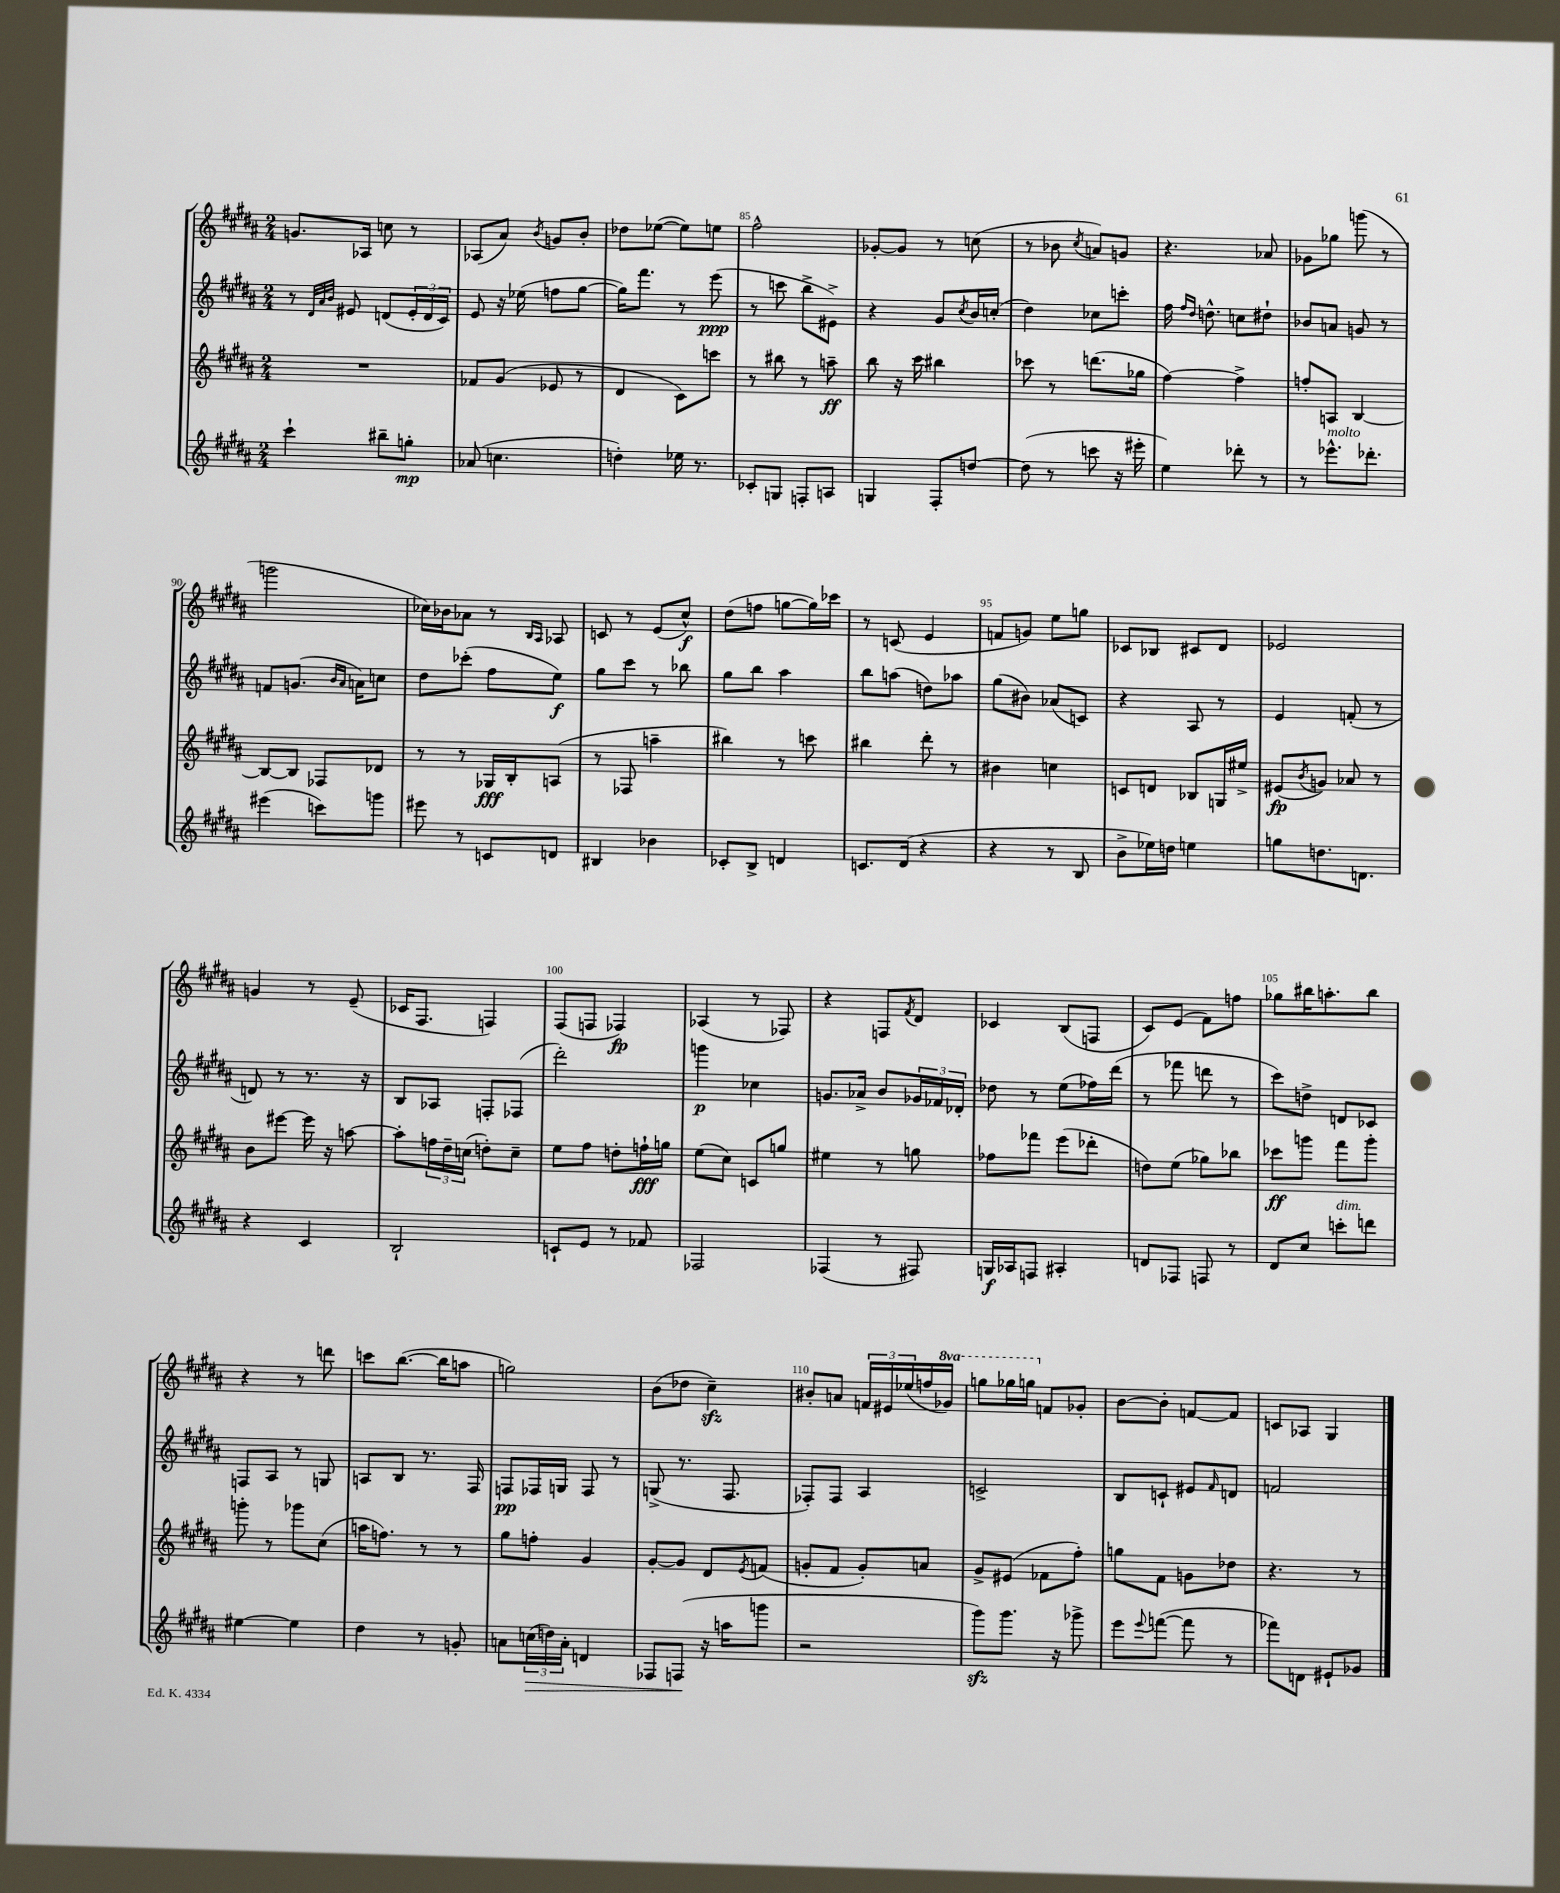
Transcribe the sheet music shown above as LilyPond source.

<<
\new StaffGroup <<
\new Staff = "s0" {
    \clef treble \key b \major \numericTimeSignature \time 2/4 \set Staff.ottavationMarkups = #ottavation-simple-ordinals
    g'8. aes16 c''8 r8 |
    aes8( ais'8) \acciaccatura { b'8 } g'8 b'8-. |
    des''8 ees''8~( ees''8) e''8 |
    fis''2-^ |
    ges'8~-. ges'8 r8 c''8( |
    r8 bes'8 \acciaccatura { cis''8 } a'8) g'8 |
    r4. aes'8 |
    ges'8 ges''8 g'''8( r8 |
    g'''2 |
    ces''16) bes'16 aes'8 r8 \grace { b16 ais16 } aes8 |
    c'8 r8 e'8( cis''8-^\f) |
    dis''8( f''8 g''8~ g''16) ces'''16 |
    r8 c'8( e'4 |
    f'8 g'8) e''8 g''8 |
    ces'8 bes8 cis'8 dis'8 |
    ees'2 |
    g'4 r8 e'8--( |
    ces'16 fis8. f4) |
    fis8( f8 fes4\fp) |
    aes4( r8 fes8) |
    r4 f8 \acciaccatura { fis'8 } dis'8 |
    ces'4 b8( f8 |
    cis'8) e'8( fis'8) f''8 |
    ges''8 bis''16 a''8.-. bis''8 |
    r4 r8 d'''8 |
    c'''8 b''8.~( b''16 a''8 |
    g''2) |
    b'8( des''8 cis''4--\sfz) |
    bis'8-. a'8 \tuplet 3/2 { f'16 eis'16 ees''16( } f''16 \ottava #1 ges''16) |
    g'''8 ges'''16 g'''16 \ottava #0 f'8 ges'8-. |
    b'8~ b'8-. f'8~ f'8 |
    c'8 aes8 gis4 \bar "|." |
}
\new Staff = "s1" {
    \clef treble \key b \major \numericTimeSignature \time 2/4
    r8 \grace { dis'32 ais'32 b'32 } eis'8 d'8( \tuplet 3/2 { eis'16-. d'16 cis'16) } |
    e'8 r16 ees''16( f''8 gis''8~ |
    gis''16) fis'''8. r8 e'''8\ppp( |
    r8 c'''8 b''8-> eis'8->) |
    r4 gis'8 \acciaccatura { cis''8 } b'16 c''16-.( |
    dis''4) ces''8 c'''8-. |
    fis''16 \grace { fis''16 dis''16 } d''8.-^ c''8 dis''8-! |
    bes'8 a'8 g'8 r8 |
    f'8 g'8.( \grace { b'16 ais'16 } a'16) c''8 |
    dis''8 ces'''8-.( fis''8 e''8\f) |
    gis''8 cis'''8 r8 bes''8 |
    gis''8 b''8 ais''4 |
    b''8 a''8( d''8) aes''8 |
    gis''8( bis'8) aes'8( c'8) |
    r4 ais8 r8 |
    e'4 f'8-.( r8 |
    d'8) r8 r8. r16 |
    b8 aes8 f8-. fes8( |
    dis'''2-.) |
    g'''4\p ces''4 |
    g'8. aes'16-> b'8 \tuplet 3/2 { ges'16 fes'16 des'16-. } |
    des''8 r8 e''8( fes''16) dis'''16( |
    r8 fes'''8 d'''8 r8 |
    cis'''8) d''8-> d'8 ces'8 |
    f8 ais8 r8 g8 |
    a8 b8 r8. fis16 |
    f8\pp fes16 g16 fes8 r8 |
    g8->( r8. fis8. |
    fes8-.) fes8 ais4 |
    c'2-> |
    b8 c'8-! eis'8 \grace { fis'16 } d'8 |
    f'2 \bar "|." |
}
\new Staff = "s2" {
    \clef treble \key b \major \numericTimeSignature \time 2/4
    R2 |
    fes'8 gis'8( ees'8 r8 |
    dis'4 cis'8) c'''8 |
    r8 bis''8 r8 a''8--\ff |
    b''8 r16 cis'''16 bis''4 |
    ces'''8 r8 d'''8.( ges''16 |
    fis''4~) fis''4-> |
    f''8-. a8 b4~ |
    b8~ b8 fes8 des'8 |
    r8 r8 ges16\fff b16-. a8( |
    r8 fes8 a''4-- |
    bis''4) r8 c'''8 |
    bis''4 dis'''8-. r8 |
    bis'4 c''4 |
    c'8 d'8 bes8 g16 eis''16-> |
    eis'8\fp( \acciaccatura { b'8 } g'8) aes'8 r8 |
    b'8 eis'''8~ eis'''16 r16 a''8~ |
    a''8-. \tuplet 3/2 { f''16 dis''16-- c''16( } d''8-.) c''8-- |
    e''8 fis''8 d''8-. f''16-!\fff g''16 |
    e''8( cis''8) c'8 g''8 |
    eis''4 r8 g''8 |
    fes''8 fes'''8 e'''8( des'''8-. |
    d''8) e''8( ges''8) bes''8 |
    ces'''8\ff g'''8 fis'''8 g'''8-. |
    g'''8-. r8 ges'''8 cis''8( |
    a''16 f''8.) r8 r8 |
    gis''8 f''8-. gis'4 |
    gis'8~-. gis'8 dis'8 \acciaccatura { e'8 } f'8( |
    g'8-. fis'8 g'8-.) a'8 |
    gis'8-> eis'8( fes'8 fis''8-.) |
    g''8 fis'8 g'8 des''8 |
    r4. r8 \bar "|." |
}
\new Staff = "s3" {
    \clef treble \key b \major \numericTimeSignature \time 2/4
    cis'''4-! bis''8-- g''8-.\mp |
    aes'8( c''4. |
    d''4-.) ees''16 r8. |
    ces'8-. g8 f8-. a8 |
    g4 fis8-. d''8~ |
    d''8( r8 c'''8 r16 eis'''16-. |
    e''4) des'''8-. r8 |
    r8 ees'''8.-^^\markup { \italic "molto" } des'''8.-. |
    eis'''4( c'''8) g'''8 |
    eis'''8 r8 c'8 d'8 |
    bis4 bes'4 |
    ces'8-. b8-> d'4 |
    c'8. dis'16( r4 |
    r4 r8 b8 |
    b'8-> ees''16) d''16 e''4 |
    g''8 d''8. d'8. |
    r4 cis'4 |
    b2-! |
    c'8-! e'8 r8 fes'8 |
    fes2 |
    fes4( r8 fis8) |
    g16\f aes16 f8 ais4-. |
    d'8 fes8 f8 r8 |
    dis'8 cis''8 c'''8-.^\markup { \italic "dim." } d'''8 |
    eis''4~ eis''4 |
    dis''4 r8 g'8-. |
    a'8 \tuplet 3/2 { c''16\>( d''16) a'16-. } d'4 |
    fes8 f8\!( r16 a''16 g'''8 |
    r2 |
    gis'''8\sfz) gis'''8. r16 ges'''8-> |
    e'''8 \appoggiatura { e'''8 } f'''8~( f'''8 r8 |
    fes'''8) d'8 eis'8-! ges'8 \bar "|." |
}
>>
>>
\layout { \context { \Score currentBarNumber = #82 \override BarNumber.break-visibility = ##(#f #t #t) barNumberVisibility = #(every-nth-bar-number-visible 5) } }
